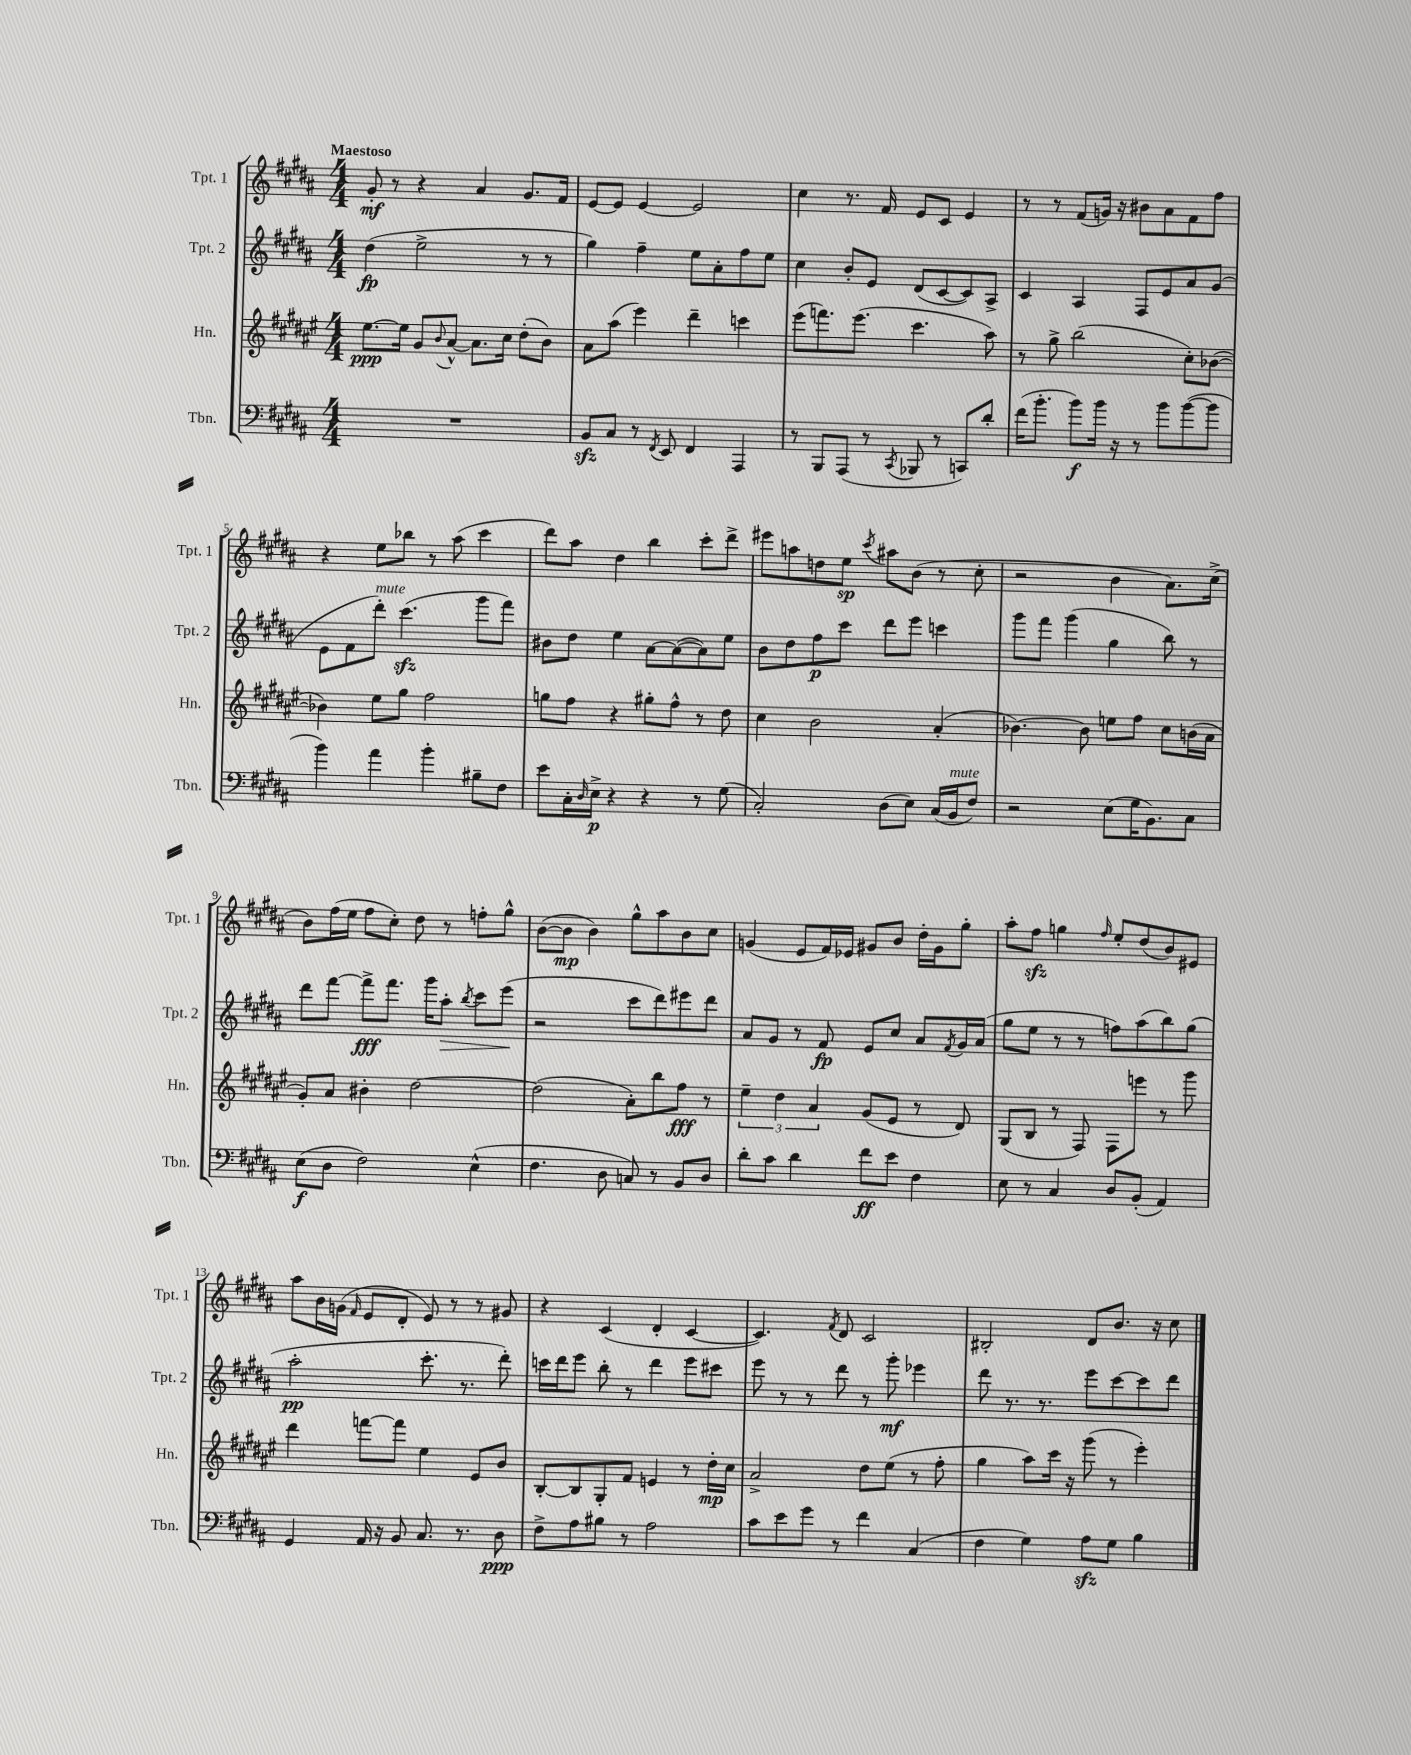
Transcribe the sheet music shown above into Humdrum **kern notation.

**kern	**kern	**kern	**kern
*staff4	*staff3	*staff2	*staff1
*clefF4	*clefG2	*clefG2	*clefG2
*k[f#c#g#d#a#]	*k[f#c#g#d#a#e#]	*k[f#c#g#d#a#]	*k[f#c#g#d#a#]
*M4/4	*M4/4	*M4/4	*M4/4
1r	[8.ee#\L	(4dd#\	8g#'/
.	.	.	8r
.	16ee#\]Jk	.	.
.	8g#/L	2ee^\	4r
.	8qqb/	.	.
.	[8a#^^/J	.	.
.	8.a#\]L	.	4a#/
.	16cc#\Jk	.	.
.	(8dd#'\L	8r	8.g#/L
.	8b\J)	8r	.
.	.	.	16f#/Jk
=	=	=	=
8BB/L	8a#\L	4gg#\)	[8e/L
8C#/J	(8aa#\J	.	8e/]J
8r	4eee#\)	4ff#~\	[4e/
8qFF#/	.	.	.
8EE/	.	.	.
4FF#/	4ddd#~\	8ee\L	2e/]
.	.	8a#'\	.
4AAA#/	4ccc\	8ff#\	.
.	.	8ee\J	.
=	=	=	=
8r	(8eee#\L	4cc#\	4cc#\
8BBB/L	8.fff\)	.	.
(8AAA#/J	.	8b'/L	8.r
.	(8.eee#\J	.	.
8r	.	8e/J	.
.	.	.	16f#/
8qCC#/	.	.	.
8BBB-/	4.ccc#\	(8d#/L	8e/L
8r	.	[8c#/	8c#/J
8CC/L)	.	8c#/])	4e/
8d#'/J	8aa#\)	8A#^/J	.
=	=	=	=
(16f#\LK	8r	4c#/	8r
8.b'\J	.	.	.
.	8gg#^\	.	8r
8b\L)	(2bb\	4A#/	(8f#/L
16b\Jk	.	.	16g/Jk)
16r	.	.	16r
8r	.	8F#/L	8b#\L
8b\L	.	8e/	8a#\
([8b\	8cc#'\L)	8a#/	8f#\
8b\]J	([8b-\J	(8g#/J	8ff#\J
=	=	=	=
4b\)	4b-\])	8e\L	4r
.	.	8f#\	.
4a#\	8ee#\L	8ddd#'\J)	8ee\L
.	8gg#\J	(4.ccc#\	8bb-\J
4b'\	2ff#\	.	8r
.	.	.	(8aa#\
8B#~\L	.	8ggg#\L	4ccc#\
8F#\J	.	8fff#\J)	.
=	=	=	=
8e\L	8gg\L	8b#\L	8ddd#\L)
16C#'\L	8ff#\J	8dd#\J	8aa#\J
16qqD#/	.	.	.
16E^\JJ	.	.	.
4r	4r	4ee\	4dd#\
4r	8gg#'\L	[8a#\L	4bb\
.	8ff#^^\J	(8a#\_	.
8r	8r	8a#\])	8ccc#'\L
(8G#\	8dd#\	8ee\J	8ddd#^\J
=	=	=	=
2C#'/)	4cc#\	8b\L	8eee#\L
.	.	8dd#\	8aa\
.	2b\	8ff#\	8dd\
.	.	8ccc#\J	8ee\J
.	.	.	8qccc#/
(8D#\L	.	8ddd#\L	8aa#\L
8E\J)	.	8eee\J	(8b\J
(16C#/LL	(4a#'/	4ccc\	8r
16BB/J	.	.	.
8F#/J)	.	.	8cc#'\
=	=	=	=
2r	[4.b-\)	8ggg#\L	2r
.	.	8fff#\J	.
.	.	(4ggg#\	.
.	8b-\]	.	.
(8E\L	8ee\L	4gg#\	4b\
16G#\K	8ff#\J	.	.
8.BB\)	.	.	.
.	8cc#\L	8bb\)	8.a#\L)
8C#\J	(16b\L	8r	.
.	16a#\JJ	.	(16cc#^\Jk
=	=	=	=
(8E\L	8g#'/L)	8ddd#\L	8b\L)
8D#\J	8a#/J	[8fff#\J	(16ff#\L
.	.	.	16ee\JJ
2F#\)	4b#'\	8fff#^\]L	8ff#\L
.	.	8.fff#\J	8cc#'\J)
.	[2dd#\	.	8dd#\
.	.	16ggg#\LK	.
.	.	8aa#'\J	8r
.	.	8qbb/	.
(4E^^\	.	8ccc#\L	8ff'\L
.	.	(8eee\J	8gg#^^\J
=	=	=	=
4.F#\	(2dd#\]	2r	([8b\L
.	.	.	8b\]J
.	.	.	4b\)
8D#\	.	.	.
8C/)	8a#'\L)	8ccc#\L	8gg#^^\L
8r	8bb\	8ddd#\)	8aa#\
8BB/L	8ff#\J	8eee#\	8b\
8D#/J	8r	8ddd#\J	8cc#\J
=	=	=	=
8d#'\L	6ee#~\	8a#/L	(4g/
8c#\J	.	8g#/J	.
.	6dd#\	.	.
4d#\	.	8r	8e/L
.	6a#/	.	.
.	.	8f#/	16f#/L)
.	.	.	16e-/JJ
8f#\L	(8g#/L	8e/L	8g#/L
8e\J	8e#/J	8cc#/J	8b/J
4F#\	8r	8a#/L	16dd#'\LL
.	.	.	16g#\J
.	.	8qf#/	.
.	8d#/)	16g#/L	8gg#'\J
.	.	(16a#/JJ	.
=	=	=	=
8E\	(8G#/L	8gg#\L	8aa#'\L
8r	8B/J	8ee\J	8ff#\J
4C#/	8r	8r	4gg\
.	8F#/)	8r	.
.	.	.	16qqff#/
8D#/L	8F#\L	8ff\L)	8ee'/L
(8BB'/J	8eee\J	(8aa#\	(8dd#/
4AA#/)	8r	8bb\)	8b/)
.	8ggg#\	(8gg#\J	8e#/J
=	=	=	=
4GG#/	4ddd#\	2aa#'\	8aa#\L
.	.	.	16b\L
.	.	.	(16g\JJ
.	.	.	16qqf#/
16AA#/	[8fff\L	.	8e/L
16r	.	.	.
8BB/	8fff\]J	.	8d#'/J
8.C#/	4ee#\	8.ccc#'\	8e/)
.	.	.	8r
8.r	.	8.r	.
.	8e#/L	.	8r
8D#\	8b/J	8ddd#'\)	8g#/
=	=	=	=
8F#^\L	[8B'/L	16ccc\LL	4r
.	.	16ddd#\J	.
8A#\	8B/]	8eee\J	.
8B#\J	8G#'/	8bb'\	(4c#/
8r	8f#/J	8r	.
2A#\	4e/	4ddd#\	4d#'/
.	8r	8eee\L	[4c#/
.	16dd#'\LL	8ccc#\J	.
.	16cc#\JJ	.	.
=	=	=	=
8c#\L	2a#^/	8eee\	4.c#/])
8e\	.	8r	.
8g#\J	.	8r	.
.	.	.	8qf#/
8r	.	8ddd#\	8d#/
4f#\	8dd#\L	8r	2c#/
.	(8ee#\J	8ggg#'\	.
(4C#/	8r	4eee-\	.
.	8ff#'\	.	.
=	=	=	=
4F#\	4gg#\	8ddd#\	2B#'/
.	.	8.r	.
4G#\)	8aa#\L)	.	.
.	.	8.r	.
.	16ccc#\Jk	.	.
.	16r	.	.
8A#\L	(8ggg#\	8eee\L	8d#/L
8G#\J	8r	[8ccc#\	8.b/J
4B\	4eee#'\)	8ccc#\]	.
.	.	.	16r
.	.	8ddd#\J	8cc#\
==	==	==	==
*-	*-	*-	*-
